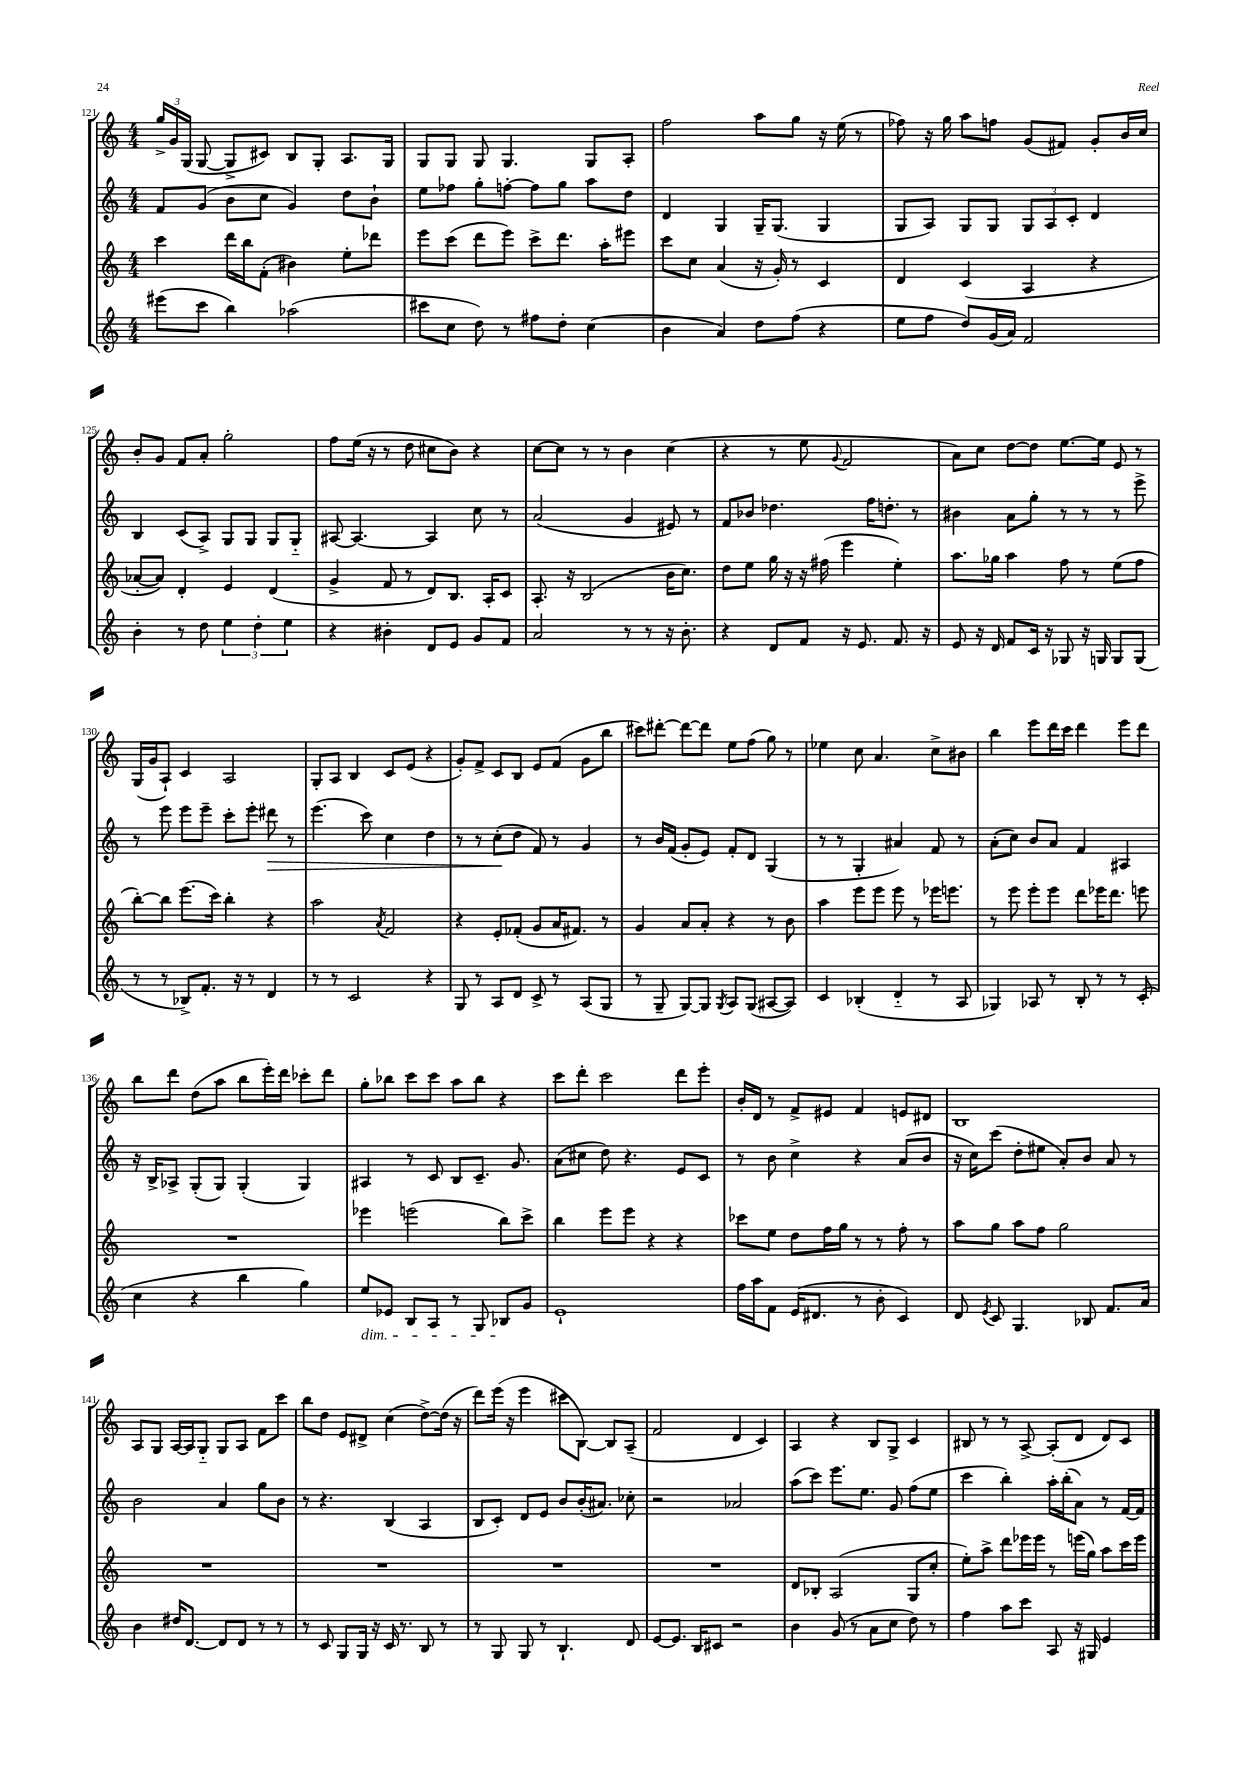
<<
\new StaffGroup <<
\new Staff = "s0" {
    \clef treble \key c \major \numericTimeSignature \time 4/4
    \autoBeamOff \tuplet 3/2 { g''16[-> g'16 g16]( } g8~ g8[-> cis'8]) b8[ g8]-. a8.[ g16] |
    g8[ g8] g8 g4. g8[ a8]-. |
    f''2 a''8[ g''8] r16 e''16( r8 |
    fes''8) r16 g''16 a''8[ f''8] g'8[( fis'8]) g'8[-. b'16 c''16] |
    b'8[-. g'8] f'8[ a'8]-. g''2-. |
    f''8[ e''16]( r16 r8 d''8 cis''8[ b'8]) r4 |
    c''8[~ c''8] r8 r8 b'4 c''4( |
    r4 r8 e''8 \appoggiatura { g'8 } f'2 |
    a'8[) c''8] d''8[~ d''8] e''8.[~ e''16] e'8 r8 |
    g16[( g'16 a8]-!) c'4 a2 |
    g8[-. a8] b4 c'8[ e'8]( r4 |
    g'8[-.) f'8]-> c'8[ b8] e'8[ f'8]( g'8[ b''8] |
    cis'''8[) dis'''8]~-. dis'''8[~ dis'''8] e''8[ f''8]( g''8) r8 |
    ees''4 c''8 a'4. c''8[-> bis'8] |
    b''4 e'''8[ d'''16 c'''16] d'''4 e'''8[ d'''8] |
    b''8[ d'''8] d''8[( a''8] b''8[ e'''16-.) d'''16] ces'''8[-. d'''8] |
    g''8[-. bes''8] c'''8[ c'''8] a''8[ bes''8] r4 |
    c'''8[ d'''8]-. c'''2 d'''8[ e'''8]-. |
    b'16[-. d'16] r8 f'8[-> eis'8] f'4 e'8[ dis'8] |
    b1 |
    a8[ g8] a16[~ a16 g8]-_ g8[ a8] f'8[ c'''8] |
    b''8[ d''8] e'8[ dis'8]-> c''4( d''8[~->) d''16]( r16 |
    d'''8[) e'''16]( r16 e'''4 cis'''8[ b8]~) b8[ a8]--( |
    f'2 d'4 c'4) |
    a4 r4 b8[ g8]-> c'4 |
    bis8 r8 r8 a8~-> a8[-.( d'8] d'8[) c'8] \bar "|." |
}
\new Staff = "s1" {
    \clef treble \key c \major \numericTimeSignature \time 4/4
    \autoBeamOff f'8[ g'8]( b'8[ c''8] g'4) d''8[ b'8]-! |
    e''8[ fes''8] g''8[-. f''8]~-. f''8[ g''8] a''8[ d''8] |
    d'4 g4 g16[-- g8.]( g4 |
    g8[ a8]) g8[ g8] \tuplet 3/2 { g8[ a8 c'8]-. } d'4 |
    b4 c'8[( a8]->) g8[ g8] g8[ g8]-_ |
    ais8~ ais4.~ ais4 c''8 r8 |
    a'2( g'4 eis'8) r8 |
    f'8[ bes'8] des''4. f''16[ d''8.]-. r8 |
    bis'4 a'8[ g''8]-. r8 r8 r8 e'''8-> |
    r8 e'''8 e'''8[ e'''8]-- c'''8[-. e'''8]-. dis'''8\> r8 |
    e'''4.( c'''8) c''4 d''4 |
    r8 r8 c''8[-.\!( d''8] f'8) r8 g'4 |
    r8 b'16[ f'16]( g'8[-. e'8]) f'8[-. d'8] g4( |
    r8 r8 g4-. ais'4) f'8 r8 |
    a'8[-.( c''8]) b'8[ a'8] f'4 ais4 |
    r16 b16[-> aes8]-> g8[-.( g8]) g4-.( g4) |
    ais4 r8 c'8 b8[ c'8.]-- g'8. |
    a'8[( cis''8] d''8) r4. e'8[ c'8] |
    r8 b'8 c''4-> r4 a'8[( b'8] |
    r16 c''16[) c'''8]( d''8[-. eis''8] a'8[-.) b'8] a'8 r8 |
    b'2 a'4 g''8[ b'8] |
    r8 r4. b4( a4 |
    b8[ c'8]-.) d'8[ e'8] b'8[ b'16-.( ais'8.]) ces''8-. |
    r2 aes'2 |
    a''8[( c'''8]) e'''8.[ e''8.] g'8 f''8[( e''8] |
    c'''4 b''4-.) a''16[-. b''16-.( a'8]) r8 f'16[~ f'16] \bar "|." |
}
\new Staff = "s2" {
    \clef treble \key c \major \numericTimeSignature \time 4/4
    \autoBeamOff c'''4 d'''16[ b''16 f'8]-.( bis'4) e''8[-. des'''8] |
    e'''8[ c'''8]( d'''8[ e'''8]) c'''8[-> d'''8.] a''16[-. eis'''8] |
    c'''8[ c''8] a'4( r16 g'16-.) r8 c'4 |
    d'4 c'4( a4 r4 |
    aes'8[~-. aes'8]) d'4-. e'4 d'4( |
    g'4-> f'8 r8 d'8[) b8.] a16[-. c'8] |
    a8.-. r16 b2( b'16[ c''8.]) |
    d''8[ e''8] g''16 r16 r16 fis''16( e'''4 e''4-.) |
    a''8.[ ges''16] a''4 f''8 r8 e''8[( f''8] |
    b''8[~-.) b''8] e'''8.[( c'''16]) b''4-. r4 |
    a''2 \acciaccatura { a'8 } f'2 |
    r4 e'8[-. fes'8]-.( g'8[ a'16 fis'8.]) r8 |
    g'4 a'8[ a'8]-. r4 r8 b'8 |
    a''4 e'''8[ e'''8] e'''8 r8 ees'''16[ e'''8.] |
    r8 e'''8 e'''8[-. e'''8] d'''8[ ees'''16 d'''8.] e'''8 |
    R1 |
    ees'''4 e'''2( b''8[) c'''8]-> |
    b''4 e'''8[ e'''8] r4 r4 |
    ces'''8[ e''8] d''8[ f''16 g''16] r8 r8 f''8-. r8 |
    a''8[ g''8] a''8[ f''8] g''2 |
    R1 |
    R1 |
    R1 |
    R1 |
    d'8[ bes8]-. a2( g8[ c''8]-. |
    e''8[-.) a''8]-> d'''8[ ees'''16 ees'''16] r8 e'''16[( g''16]) a''8[ c'''16 e'''16] \bar "|." |
}
\new Staff = "s3" {
    \clef treble \key c \major \numericTimeSignature \time 4/4
    \autoBeamOff eis'''8[( c'''8] b''4) aes''2( |
    cis'''8[ c''8] d''8) r8 fis''8[ d''8]-. c''4( |
    b'4 a'4) d''8[ f''8]( r4 |
    e''8[ f''8] d''8[) g'16( a'16]) f'2 |
    b'4-. r8 d''8 \tuplet 3/2 { e''4 d''4-. e''4 } |
    r4 bis'4-. d'8[ e'8] g'8[ f'8] |
    a'2 r8 r8 r16 b'8.-. |
    r4 d'8[ f'8] r16 e'8. f'8. r16 |
    e'8 r16 d'16 f'8[ c'16] r16 ges8 r16 g16 g8[ g8]( |
    r8 r8 bes8[->) f'8.]-. r16 r8 d'4 |
    r8 r8 c'2 r4 |
    g8 r8 a8[ d'8] c'8-> r8 a8[( g8] |
    r8 g8-- g8[~) g8] \acciaccatura { g8 } a8[ g8]( ais8[~ ais8]) |
    c'4 bes4-.( d'4-_ r8 a8 |
    ges4) aes8 r8 b8-. r8 r8 c'8-.( |
    c''4 r4 b''4 g''4) |
    e''8[\dim ees'8] b8[ a8] r8 g8 bes8[\! g'8] |
    e'1-! |
    f''16[ a''16 f'8] e'16[( dis'8.] r8 b'8-. c'4) |
    d'8 \acciaccatura { e'8 } c'8 g4. bes8 f'8.[ a'16] |
    b'4 dis''16[ d'8.]~ d'8[ d'8] r8 r8 |
    r8 c'8 g8[ g16] r16 c'16 r8. b8 r8 |
    r8 g8 g8 r8 b4.-! d'8 |
    e'8[~ e'8.] b16[ cis'8] r2 |
    b'4 g'8( r8 a'8[ c''8] d''8) r8 |
    f''4 a''8[ c'''8] a8 r16 gis16 e'4 \bar "|." |
}
>>
>>
\layout { \context { \Score currentBarNumber = #121 } }
